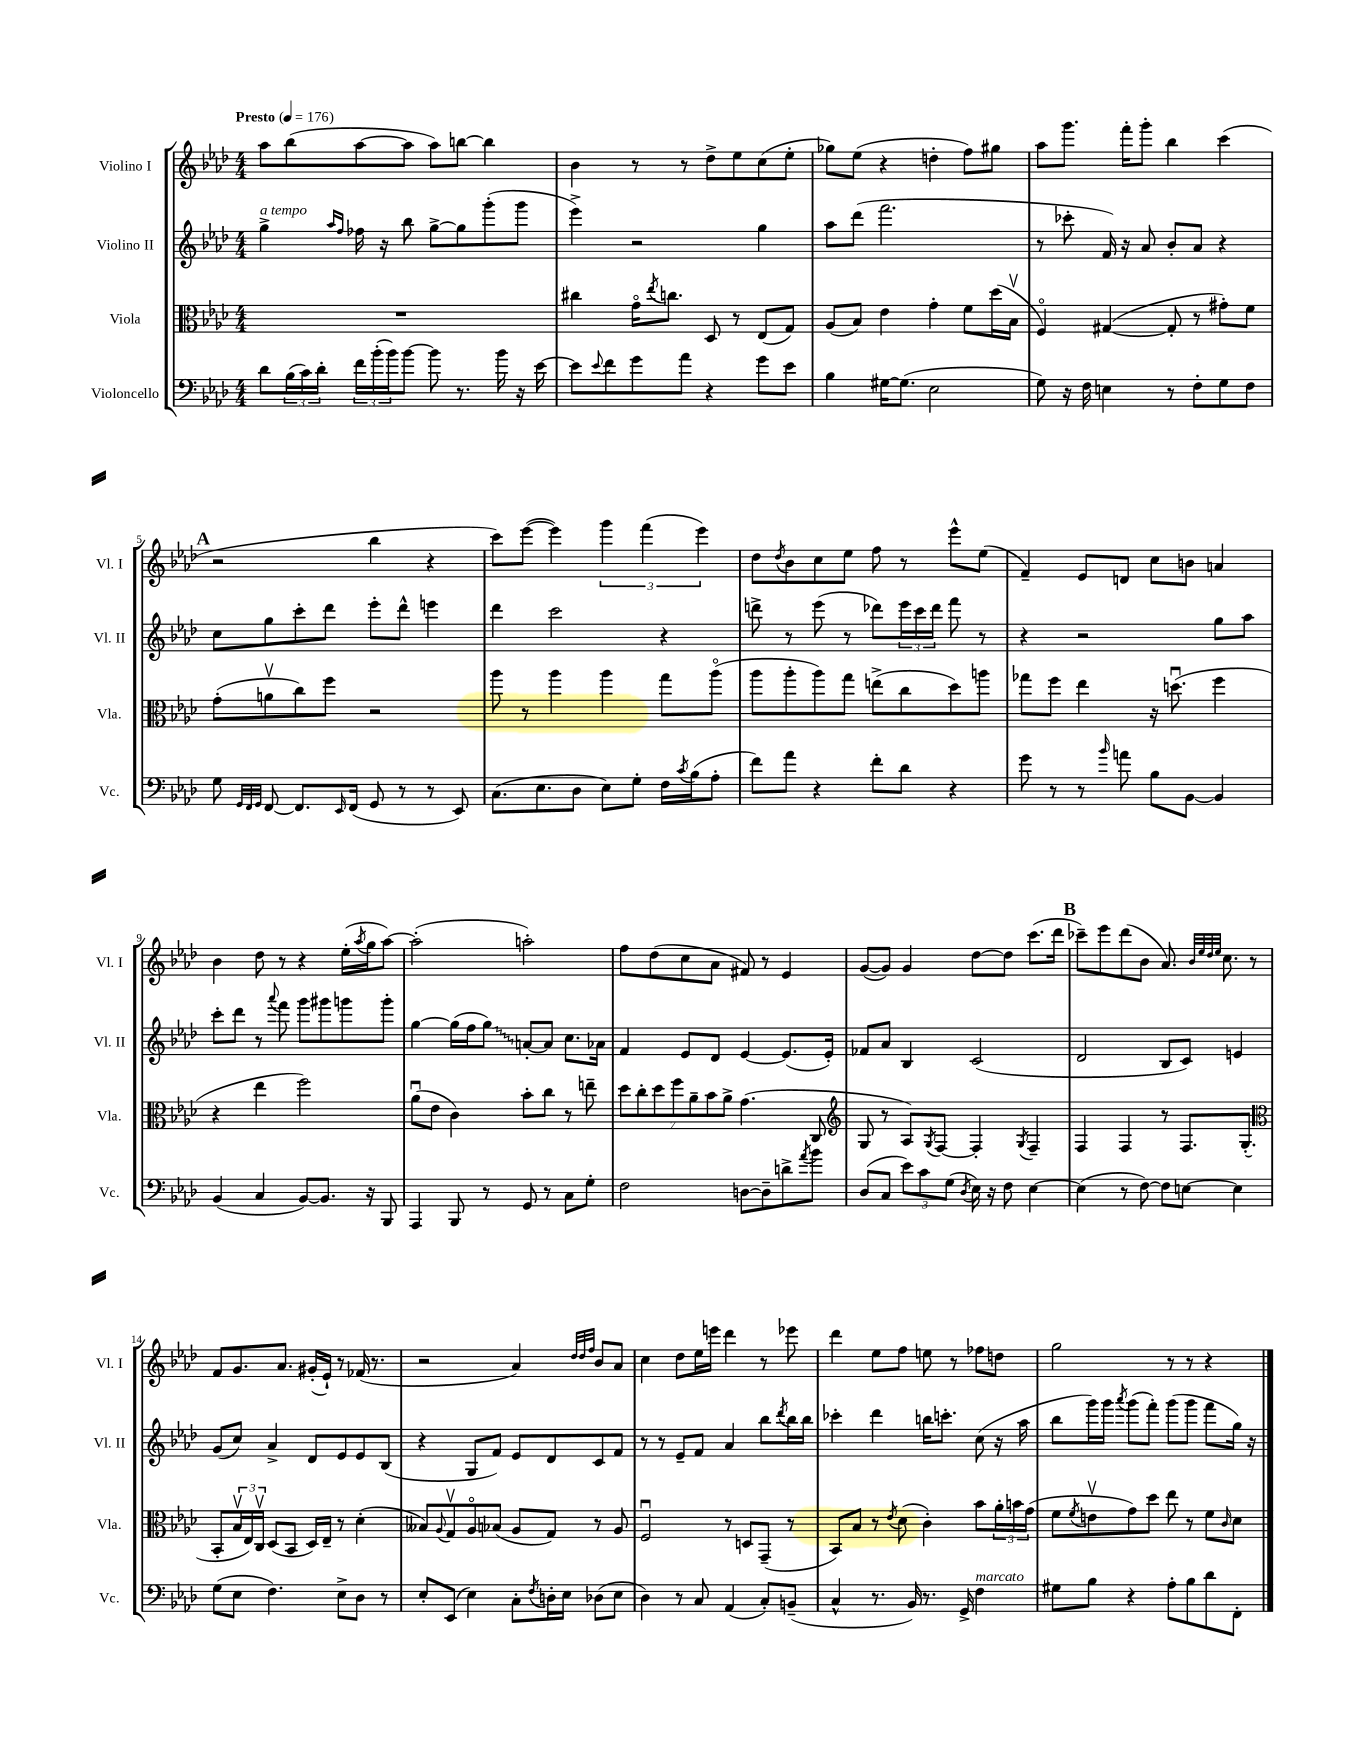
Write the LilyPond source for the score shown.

<<
\new StaffGroup <<
\new Staff = "s0" \with { instrumentName = "Violino I" shortInstrumentName = "Vl. I" } {
    \clef treble \key aes \major \numericTimeSignature \time 4/4 \tempo "Presto" 4 = 176
    aes''8 bes''8( aes''8~ aes''8 aes''8) b''8~ b''4 |
    bes'4 r8 r8 des''8-> ees''8 c''8( ees''8-. |
    ges''8) ees''8( r4 d''4-. f''8) gis''8 |
    aes''8 g'''8. f'''16-. g'''8-. bes''4 c'''4( |
    \mark \markup { \bold "A" } r2 bes''4 r4 |
    c'''8) ees'''8~( ees'''4) \tuplet 3/2 { g'''4 f'''4( ees'''4) } |
    des''8 \acciaccatura { des''8 } bes'8 c''8 ees''8 f''8 r8 ees'''8-^ ees''8( |
    f'4--) ees'8 d'8 c''8 b'8 a'4 |
    bes'4 des''8 r8 r4 ees''16-.( \acciaccatura { aes''8 } g''16 aes''8~) |
    aes''2-.( a''2-.) |
    f''8 des''8( c''8 aes'8 fis'8) r8 ees'4 |
    g'8~( g'8) g'4 des''8~ des''8 c'''8.( des'''16 |
    \mark \markup { \bold "B" } ces'''8--) ees'''8 des'''8( bes'8 aes'8.) \grace { bes'32 ees''32 des''32 ees''32 } c''8. r8 |
    f'8 g'8. aes'8. gis'16-.( ees'16-!) r8 fes'16( r8. |
    r2 aes'4) \grace { des''32 des''32 f''32 } bes'8 aes'8 |
    c''4 des''8 ees''16 e'''16 des'''4 r8 ees'''8 |
    des'''4 ees''8 f''8 e''8 r8 fes''8 d''8 |
    g''2 r8 r8 r4 \bar "|." |
}
\new Staff = "s1" \with { instrumentName = "Violino II" shortInstrumentName = "Vl. II" } {
    \clef treble \key aes \major \numericTimeSignature \time 4/4
    g''4->^\markup { \italic "a tempo" } \grace { aes''16 f''16 } fes''16 r16 bes''8 g''8~-> g''8 g'''8-.( g'''8 |
    ees'''4->) r2 g''4 |
    aes''8 des'''8( f'''2. |
    r8 ces'''8-. f'16) r16 aes'8 bes'8-. aes'8 r4 |
    \mark \markup { \bold "A" } c''8 g''8 c'''8-. des'''8 ees'''8-. des'''8-^ e'''4 |
    des'''4 c'''2 r4 |
    d'''8-> r8 ees'''8( r8 des'''8) \tuplet 3/2 { ees'''16 c'''16 des'''16 } f'''8 r8 |
    r4 r2 g''8 aes''8 |
    c'''8-. des'''8 r8 \appoggiatura { aes'''8 } f'''8 g'''8 gis'''8 g'''8 g'''8-. |
    g''4~ g''16( f''16 \once \override Glissando.style = #'zigzag g''8\glissando) a'8~-. a'8 c''8. aes'16 |
    f'4 ees'8 des'8 ees'4~ ees'8.( ees'16-.) |
    fes'8 aes'8 bes4 c'2( |
    \mark \markup { \bold "B" } des'2 bes8 c'8) e'4 |
    g'8( c''8) aes'4-> des'8 ees'8 ees'8 bes8( |
    r4 g8 f'8) ees'8 des'8 c'8 f'8 |
    r8 r8 ees'8-- f'8 aes'4 bes''8 \acciaccatura { des'''8 } bes''16 bes''16 |
    ces'''4-. des'''4 b''16 c'''8.-. c''8( r16 aes''16 |
    bes''8 g'''16) g'''16 \acciaccatura { aes'''8 } g'''8( f'''8-.) g'''8( g'''8 f'''8 g''16) r16 \bar "|." |
}
\new Staff = "s2" \with { instrumentName = "Viola" shortInstrumentName = "Vla." } {
    \clef alto \key aes \major \numericTimeSignature \time 4/4
    R1 |
    cis''4 g'16\flageolet \acciaccatura { ees''8 } c''8. des8 r8 ees8( g8) |
    aes8( bes8) ees'4 g'4-. f'8 des''16( bes16\upbow |
    f4\flageolet) gis4~( gis8-. r8 gis'8-.) f'8 |
    \mark \markup { \bold "A" } g'8-.( a'8\upbow c''8) f''8 r2 |
    aes''8 r8 aes''4 aes''4 g''8 aes''8\flageolet( |
    aes''8 aes''8-. aes''8) g''8 e''8->( c''8 des''8) a''8 |
    ges''8 f''8 ees''4 r16 d''8.\downbow( f''4 |
    r4 ees''4 f''2) |
    aes'8\downbow( ees'8 c'4) bes'8-. c''8 r8 e''8-- |
    \tuplet 7/4 { des''8 c''8-. des''8 f''8 aes'8-- bes'8 aes'8-> } g'4.( c8 |
    \clef treble g8 r8 aes8) \acciaccatura { g8 } f8~ f4-. \acciaccatura { g8 } f4-- |
    \mark \markup { \bold "B" } f4 f4 r8 f8. g8.-.( |
    \clef alto bes,8-. \tuplet 3/2 { bes16\upbow ees16) c16\upbow } des8( bes,8 des16) ees16-- r8 des'4-.( |
    beses8) \appoggiatura { aes8 } g8\upbow aes8\flageolet bes8( aes8 g8) r8 aes8 |
    f2\downbow r8 d8 g,8--( r8 |
    bes,8) bes8 r8 \acciaccatura { ees'8 } des'8( c'4-.) bes'8 \tuplet 3/2 { aes'16-. b'16 g'16( } |
    f'8 \acciaccatura { f'8 } e'8\upbow g'8) des''8 ees''8 r8 f'8 \grace { c'16 } des'8 \bar "|." |
}
\new Staff = "s3" \with { instrumentName = "Violoncello" shortInstrumentName = "Vc." } {
    \clef bass \key aes \major \numericTimeSignature \time 4/4
    des'8 \tuplet 3/2 { bes16( c'16) des'16-. } \tuplet 3/2 { f'16 bes'16-.( bes'16) } bes'8~ bes'8 r8. bes'16 r16 ees'16~ |
    ees'8 \appoggiatura { ees'8 } f'8 g'8 aes'8 r4 g'8 ees'8 |
    bes4 gis16~ gis8.( ees2 |
    g8) r16 f16 e4 r8 f8-. g8 f8 |
    \mark \markup { \bold "A" } g8 \grace { g,32 f,32 g,32 } f,8~ f,8. \grace { ees,16 } f,16( g,8 r8 r8 ees,8) |
    c8.( ees8. des8 ees8) g8-. f16 \acciaccatura { c'8 } bes16( aes8-. |
    f'8) aes'8 r4 f'8-. des'8 r4 |
    g'8 r8 r8 \grace { bes'16 } a'8 bes8 bes,8~ bes,4 |
    bes,4( c4 bes,8~) bes,8. r16 bes,,8 |
    aes,,4 bes,,8 r8 g,8 r8 c8 g8-. |
    f2 d8~ d8-- d'8-> \acciaccatura { aes'8 } bes'8 |
    des8( c8 \tuplet 3/2 { ees'8) c'8 g8( } \acciaccatura { des8 } ees16) r16 f8 ees4~ |
    \mark \markup { \bold "B" } ees4( r8 f8~) f8 e8~ e4 |
    g8( ees8 f4.) ees8-> des8 r8 |
    ees8-. ees,8( ees4) c8-. \acciaccatura { f8 } d16-. ees16 des8( ees8 |
    des4) r8 c8 aes,4( c8-.) b,8--( |
    c4-^ r8. bes,16) r8. g,16-> f4^\markup { \italic "marcato" } |
    gis8 bes8 r4 aes8-. bes8 des'8 f,8-. \bar "|." |
}
>>
>>
